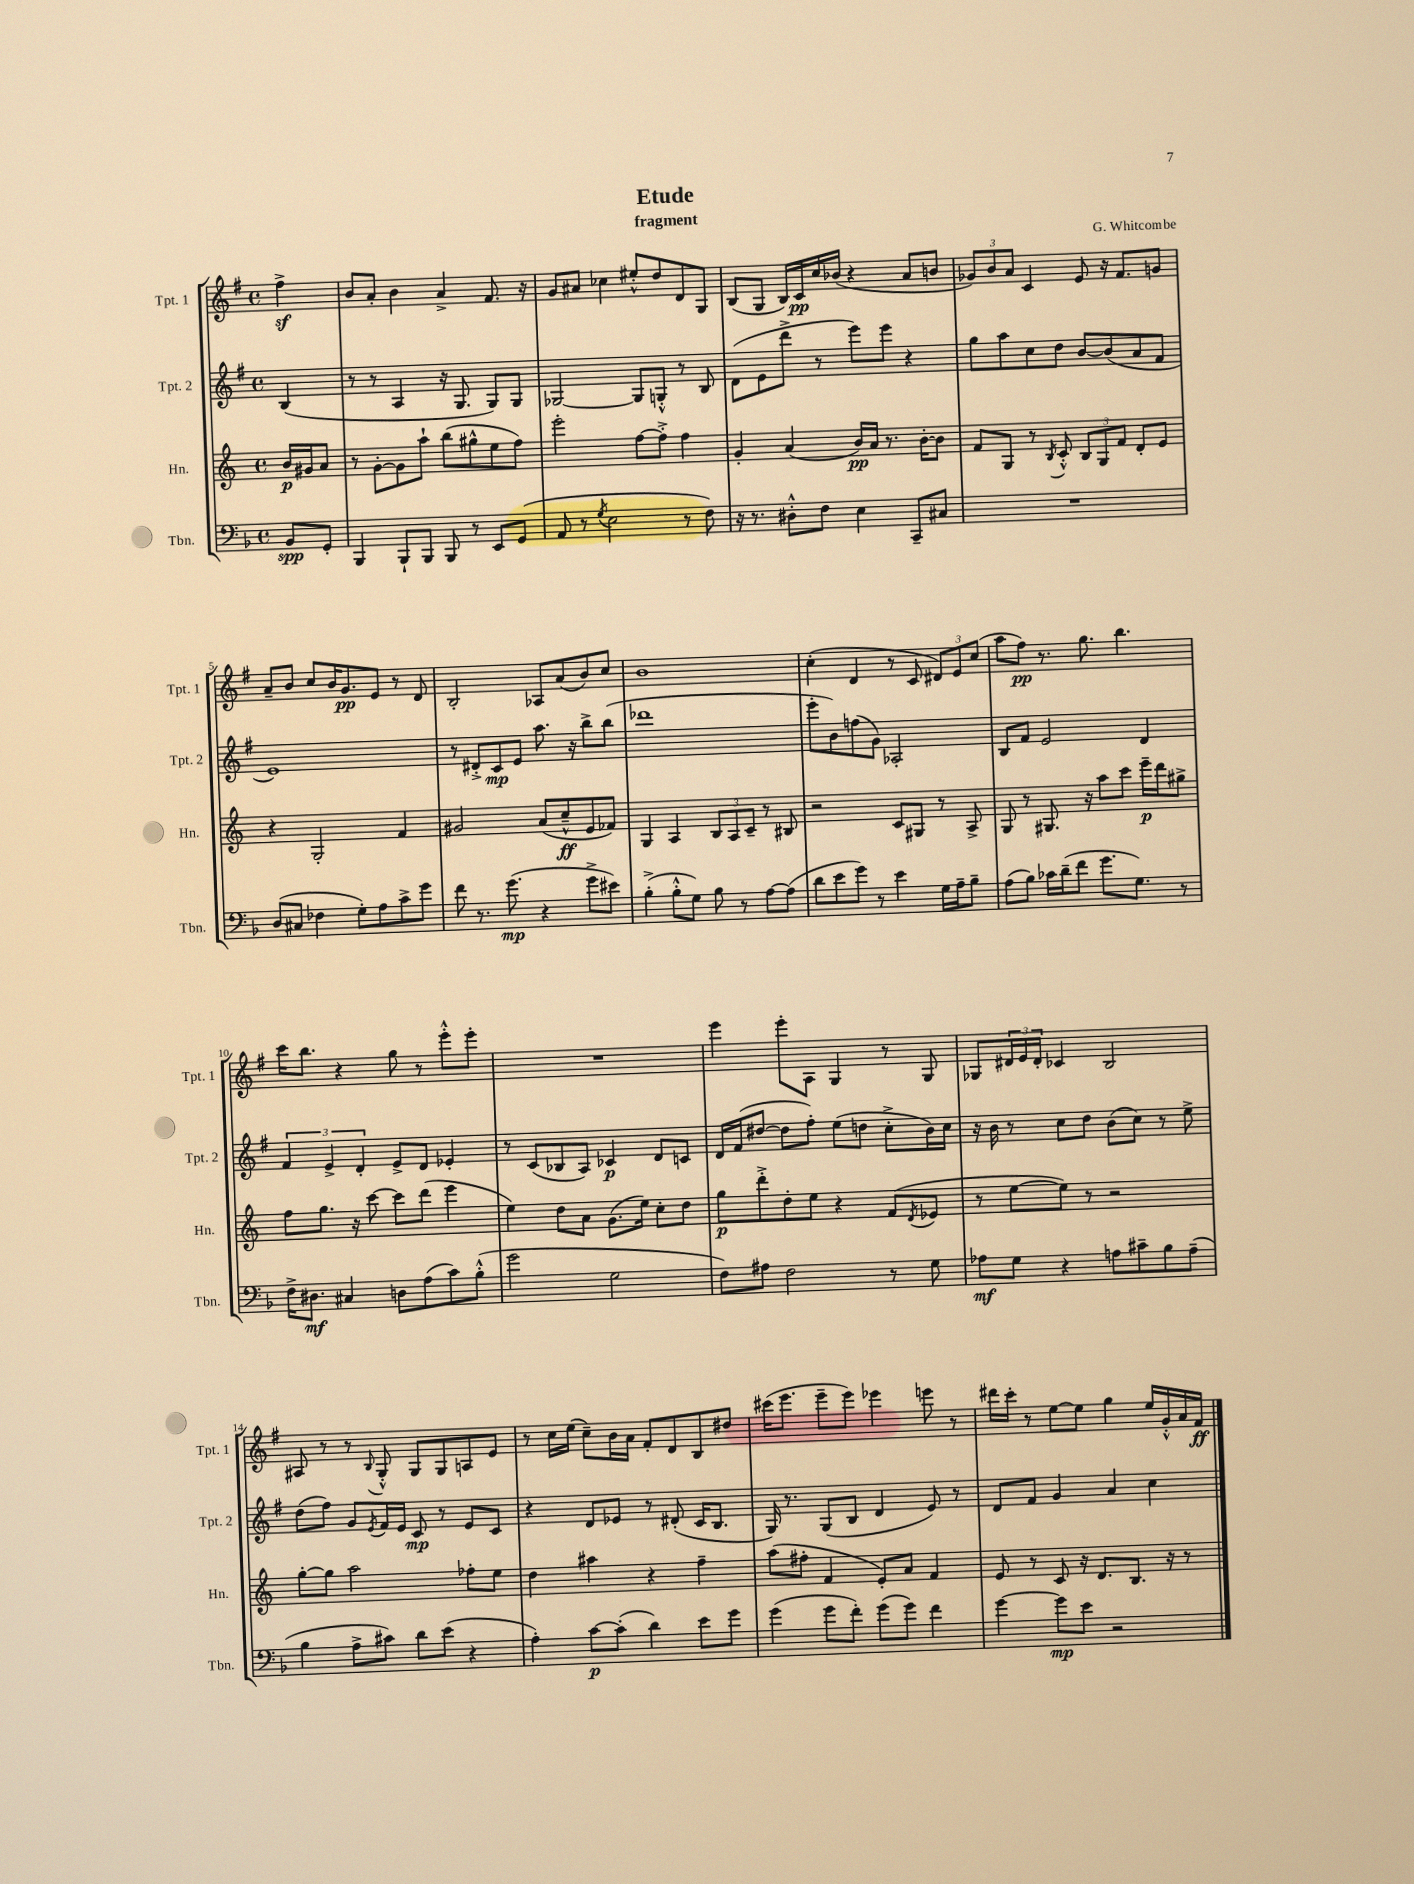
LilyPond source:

\header { title = "Etude" composer = "G. Whitcombe" subtitle = "fragment" }
<<
\new StaffGroup <<
\new Staff = "s0" \with { instrumentName = "Tpt. 1" shortInstrumentName = "Tpt. 1" } {
    \clef treble \key g \major \defaultTimeSignature \time 4/4 \partial 4
    fis''4->\sf |
    b'8 a'8-. b'4 a'4-> fis'8. r16 |
    g'8 ais'8 ces''4 eis''8-.-^ d''8 d'8 g8 |
    b8( g8 b16) c'16\pp c''16 bes'16( r4 a'8 b'8 |
    \tuplet 3/2 { ges'8) b'8 a'8 } c'4 e'8 r16 fis'8. g'8 |
    a'8-- b'8 c''8 b'16 g'8.\pp e'8 r8 d'8 |
    b2-. aes8 a'8( b'8) c''8 |
    b'1 |
    c''4-.( d'4 r8 c'8 \tuplet 3/2 { dis'8) e'8 c''8( } |
    a''8 fis''8\pp) r8. g''8. b''4. |
    c'''16 b''8. r4 g''8 r8 e'''8-.-^ e'''8-. |
    R1 |
    e'''4 e'''8-. a8 g4 r8 g8 |
    ges8 \tuplet 3/2 { dis'16 e'16 dis'16-. } ces'4 b2 |
    ais8 r8 r8 \appoggiatura { b8 } g8-.-^ g8 g8 a8 e'8 |
    r8 c''16 e''16( c''8--) b'16 a'16 fis'8-. d'8 b8 dis''8 |
    cis'''16( e'''8. e'''8-- e'''8) ees'''4 e'''8 r8 |
    dis'''16 c'''16-. r8 e''8~ e''8 g''4 e''16 g'16-.-^ a'16 fis'16\ff \bar "|." |
}
\new Staff = "s1" \with { instrumentName = "Tpt. 2" shortInstrumentName = "Tpt. 2" } {
    \clef treble \key g \major \defaultTimeSignature \time 4/4 \partial 4
    b4( |
    r8 r8 a4 r16 g8. g8) g8 |
    ges2~ ges8 g8-.-^ r8 b8 |
    d'8( e'8 d'''8-> r8 e'''8) e'''8 r4 |
    g''8 a''8 c''8 d''8 b'8~ b'8( a'8 fis'8 |
    e'1) |
    r8 dis'8-.-> c'8\mp e'8 a''8. r16 b''8-> b''8( |
    des'''1 |
    e'''8-. b'8) f''8( g'8) aes2-. |
    b8 fis'8 e'2 d'4 |
    \tuplet 3/2 { fis'4 e'4-> d'4-. } e'8-> d'8 ees'4-. |
    r8 c'8( bes8 a8) ces'4\p d'8 c'8 |
    d'16 fis'16( dis''8~ dis''8 fis''8-.) e''8( d''8 c''8-.-> b'16) c''16 |
    r16 b'16 r8 c''8 d''8 b'8( c''8) r8 e''8-> |
    d''8( fis''8) g'8 \acciaccatura { e'8 } fis'16 e'16 c'8\mp r8 e'8 c'8 |
    r4 d'8 ees'8 r8 dis'8-.( c'16 b8. |
    g16) r8. g8( b8 d'4 e'8) r8 |
    d'8 fis'8 g'4 a'4 c''4 \bar "|." |
}
\new Staff = "s2" \with { instrumentName = "Hn." shortInstrumentName = "Hn." } {
    \clef treble \key c \major \defaultTimeSignature \time 4/4 \partial 4
    b'16\p gis'16 a'8 |
    r8 g'8~-. g'8 a''8-! b''8( gis''8-^ e''8 f''8) |
    e'''2-. f''8~ f''8-.-> f''4 |
    g'4-. a'4( b'16\pp) a'16 r8. b'16~-. b'8 |
    f'8 g8 r8 \acciaccatura { b8 } c'8-.-^ \tuplet 3/2 { b8 g8 f'8 } d'8-. e'8 |
    r4 g2-. f'4 |
    gis'2 a'8( c''8---^\ff e'8 fes'8) |
    g4 a4 \tuplet 3/2 { b8 a8 c'8-- } r8 bis8 |
    r2 c'8 gis8 r8 a8-> |
    g8 r8 gis8. r16 a''8 c'''8 e'''16--\p d'''16 gis''8-> |
    f''8 g''8. r16 c'''8~ c'''8 d'''8( e'''4 |
    e''4) d''8 a'8 g'8.( e''16) c''8-. d''8 |
    g''8\p d'''8-.-> d''8-. e''8 r4 f'8( \acciaccatura { d'8 } ees'8 |
    r8 e''8~ e''8) r8 r2 |
    g''8~-. g''8 a''2 fes''8-. e''8 |
    d''4 ais''4 r4 f''4-- |
    a''8( fis''8-. f'4 e'8-.) a'8 f'4 |
    e'8 r8 c'8 r16 d'8. b8. r16 r8 \bar "|." |
}
\new Staff = "s3" \with { instrumentName = "Tbn." shortInstrumentName = "Tbn." } {
    \clef bass \key f \major \defaultTimeSignature \time 4/4 \partial 4
    bes,8\spp g,8-. |
    bes,,4 bes,,8-! bes,,8 bes,,8 r8 e,8 g,8( |
    a,8 r8 \acciaccatura { g8 } e2 r8 f8) |
    r16 r8. dis8-.-^ f8 e4 c,8-- cis8 |
    R1 |
    d8( cis8 fes4 g8-.) a8 c'8-> g'8 |
    f'8 r8. g'8.\mp( r4 g'8-> eis'8) |
    bes4-.->( bes8-.-^ g8) bes8 r8 a8~ a8( |
    d'8 e'8 g'8) r8 e'4 g16 a16-- bes8-- |
    a8( bes8) ces'16 d'16--( f'8 g'8. g8.) r8 |
    f16-> dis8.\mf cis4 d8 a8( c'8) bes8-.-^( |
    g'2 g2 |
    f8) ais8 f2 r8 g8 |
    aes8\mf g8 r4 a8 cis'8-- bes8 a8--( |
    bes4 a8-> cis'8) d'8 e'8( r4 |
    a4-.) c'8~\p c'8-.( d'4) e'8 g'8 |
    g'4( g'8 f'8-.) g'8( g'8) f'4 |
    g'4~ g'8\mp e'8 r2 \bar "|." |
}
>>
>>
